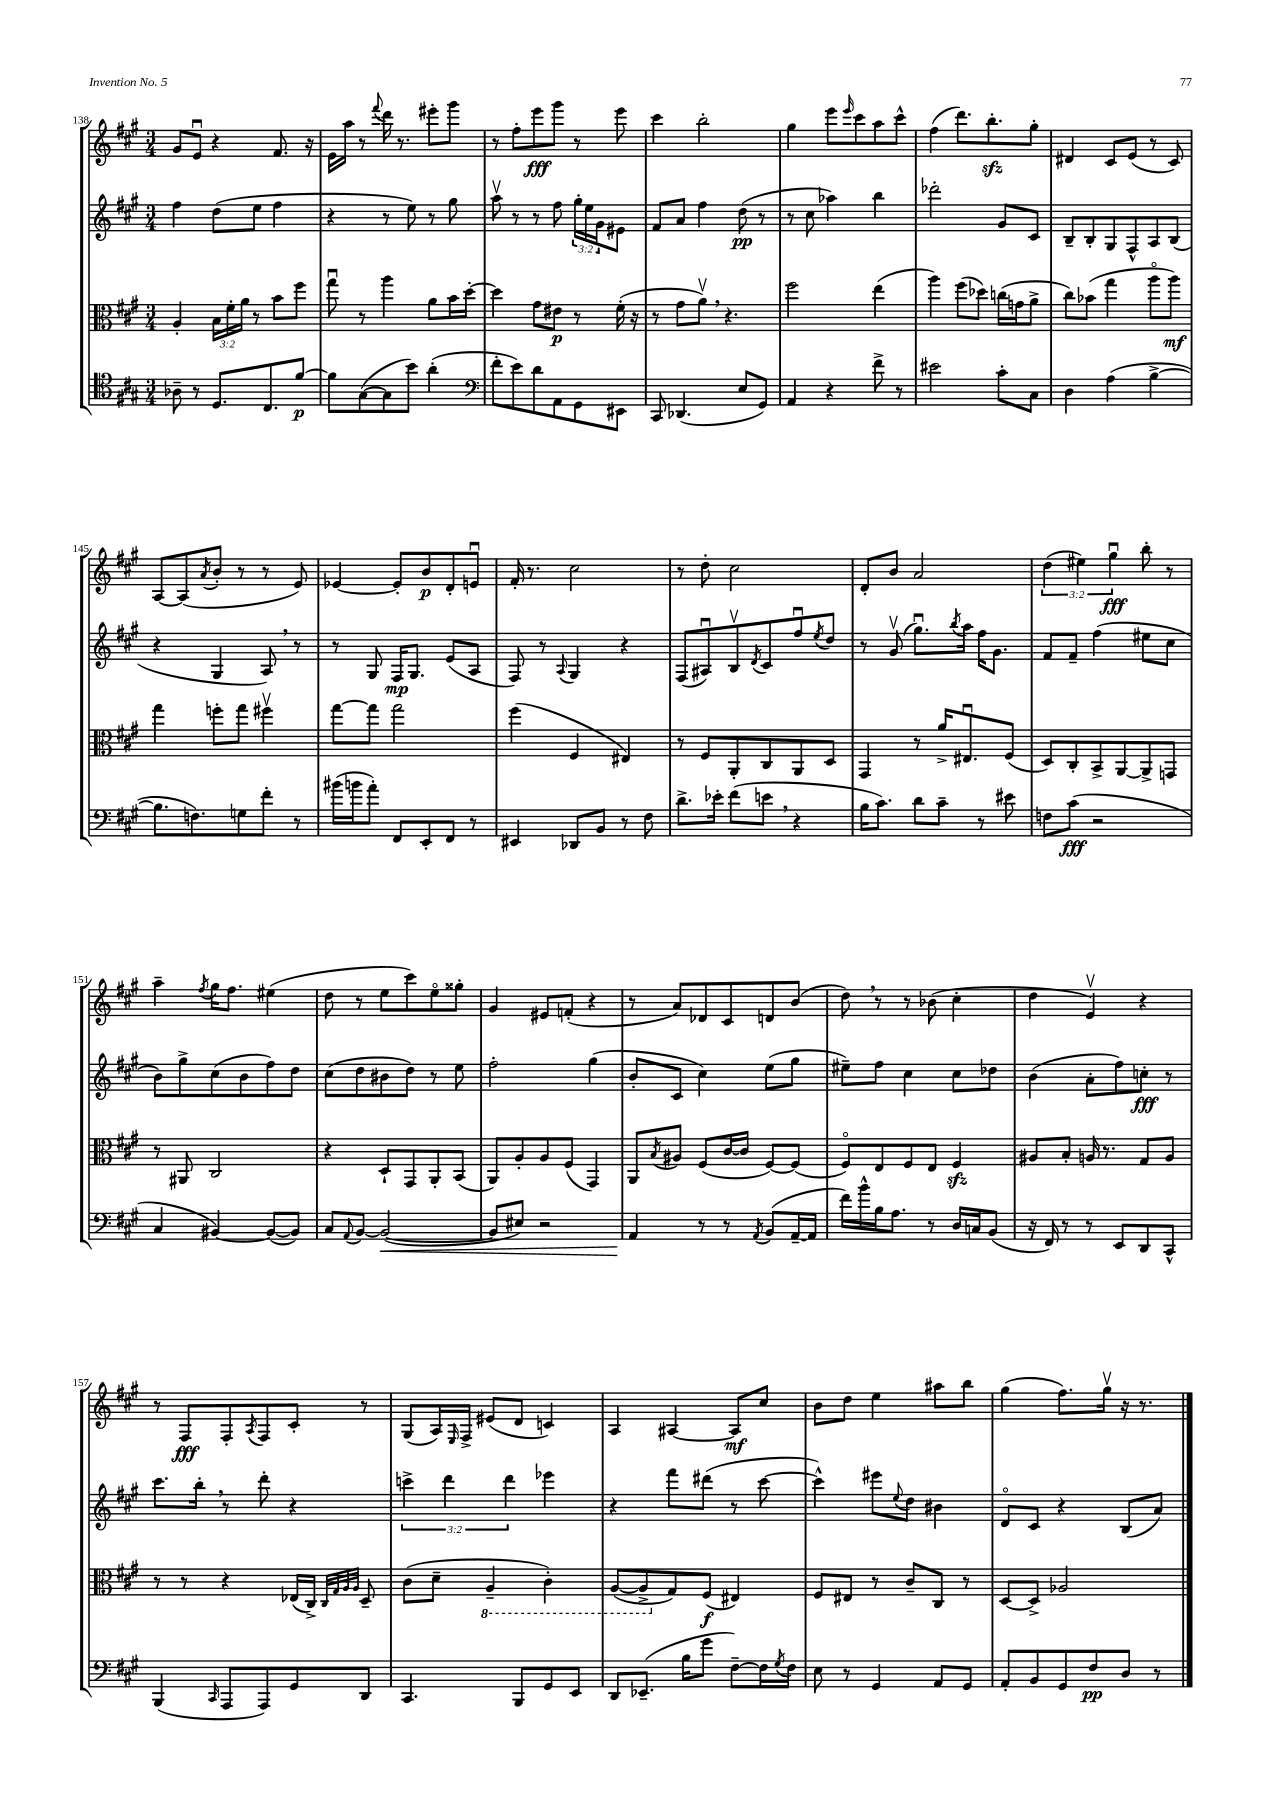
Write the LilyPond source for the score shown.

<<
\new StaffGroup <<
\new Staff = "s0" {
    \clef treble \key a \major \numericTimeSignature \time 3/4 \override Staff.TupletNumber.text = #tuplet-number::calc-fraction-text
    gis'8 e'8\downbow r4 fis'8. r16 |
    e'16 a''16 r8 \appoggiatura { fis'''8 } d'''16 r8. eis'''8-. gis'''8 |
    r8 fis''8-. e'''8\fff gis'''8 r8 e'''8 |
    cis'''4 b''2-. |
    gis''4 e'''8 \grace { e'''16 } cis'''8 a''8 cis'''8-^ |
    fis''4( d'''8.) b''8.-.\sfz gis''8-. |
    dis'4 cis'8 e'8( r8 cis'8) |
    a8~ a8( \acciaccatura { a'8 } b'8-. r8 r8 e'8) |
    ees'4~ ees'8-. b'8\p d'8-. e'8\downbow |
    fis'16-. r8. cis''2 |
    r8 d''8-. cis''2 |
    d'8-. b'8 a'2 |
    \tuplet 3/2 { d''4( eis''4) gis''4\downbow\fff } b''8-. r8 |
    a''4-- \acciaccatura { fis''8 } gis''16 fis''8. eis''4( |
    d''8 r8 e''8 cis'''8) e''8\flageolet gisis''8-. |
    gis'4 eis'8 f'8-.( r4 |
    r8 a'8) des'8 cis'8 d'8 b'8( |
    d''8) \breathe r8 r8 bes'8( cis''4-. |
    d''4 e'4\upbow) r4 |
    r8 fis8\fff fis8-. \acciaccatura { a8 } fis8 cis'8-. r8 |
    gis8( a16) \grace { e16 } fis16-> eis'8( d'8 c'4) |
    a4 ais4~ ais8\mf cis''8 |
    b'8 d''8 e''4 ais''8 b''8 |
    gis''4( fis''8.) gis''16\upbow r16 r8. \bar "|." |
}
\new Staff = "s1" {
    \clef treble \key a \major \numericTimeSignature \time 3/4 \override Staff.TupletNumber.text = #tuplet-number::calc-fraction-text
    fis''4 d''8( e''8 fis''4 |
    r4 r8 e''8) r8 gis''8 |
    a''8\upbow r8 r8 fis''8 \tuplet 3/2 { gis''16-. e''16 gis'16 } eis'8 |
    fis'8 a'8 fis''4 d''8\pp( r8 |
    r8 cis''8 aes''4) b''4 |
    des'''2-. gis'8 cis'8 |
    b8-- b8-. gis8 fis8-^ a8 b8( |
    r4 gis4 a8) \breathe r8 |
    r8 gis8 fis16\mp gis8. e'8( a8 |
    fis8) r8 \appoggiatura { a8 } gis4 r4 |
    fis8( ais8\downbow) b8\upbow \acciaccatura { d'8 } cis'8 fis''8\downbow \acciaccatura { e''8 } d''8 |
    r8 gis'8\upbow( gis''8.\downbow) \acciaccatura { b''8 } a''16 fis''16 gis'8. |
    fis'8 fis'8-- fis''4( eis''8 cis''8 |
    b'8) gis''8-> cis''8( b'8 fis''8) d''8 |
    cis''8( d''8 bis'8 d''8) r8 e''8 |
    fis''2-. gis''4( |
    b'8-. cis'8 cis''4) e''8( gis''8 |
    eis''8--) fis''8 cis''4 cis''8 des''8 |
    b'4( a'8-. fis''8) c''8-.\fff r8 |
    cis'''8. b''16-. \breathe r8 d'''8-. r4 |
    \tuplet 3/2 { c'''4-> d'''4 d'''4 } ees'''4 |
    r4 fis'''8 dis'''8( r8 cis'''8~ |
    cis'''4-^) eis'''8 \appoggiatura { e''8 } d''8 bis'4 |
    d'8\flageolet cis'8 r4 b8( a'8) \bar "|." |
}
\new Staff = "s2" {
    \clef alto \key a \major \numericTimeSignature \time 3/4 \override Staff.TupletNumber.text = #tuplet-number::calc-fraction-text
    a4-. \tuplet 3/2 { b16 fis'16-. a'16 } r8 b'8 fis''8 |
    gis''8\downbow r8 a''4 a'8 b'16 d''16~-. |
    d''4 gis'8 eis'8\p r8 fis'16-.( r16 |
    r8 gis'8 a'8\upbow) \breathe r4. |
    fis''2 e''4( |
    a''4) fis''8( des''8) c''16( g'16 a'8-> |
    cis''8) bes'8( gis''4 a''8\flageolet a''8\mf) |
    gis''4 f''8-. gis''8 fis''4\upbow |
    gis''8~ gis''8 gis''2 |
    fis''4( fis4 eis4) |
    r8 fis8 a,8-. cis8 a,8 d8 |
    gis,4 r8 a'16-> eis8.\downbow fis8( |
    d8) cis8-. b,8-> a,8~ a,8-> g,8 |
    r8 ais,8 cis2 |
    r4 d8-! gis,8 a,8-. b,8( |
    a,8) a8-. a8 fis8( gis,4) |
    a,8 \acciaccatura { b8 } ais8 fis8( cis'16~ cis'16 fis8~) fis8( |
    fis8\flageolet) e8 fis8 e8 fis4\sfz |
    ais8 b8-. a16 r8. gis8 a8 |
    r8 r8 r4 ees16( cis16->) \grace { cis32 gis32 a32 a32 } d8-- |
    cis'8( d'8-- \ottava #-1 a,4-- cis4-.) |
    a,8~( a,8-> \ottava #0 gis8) fis8\f( eis4) |
    fis8 eis8 r8 cis'8-- cis8 r8 |
    d8~ d8-> aes2 \bar "|." |
}
\new Staff = "s3" {
    \clef tenor \key a \major \numericTimeSignature \time 3/4
    aes8-- r8 d8. cis8. fis'8~\p |
    fis'8 gis8~( gis8 b'8) a'4-.( |
    \clef bass fis'8-. e'8) d'8 a,8 gis,8 eis,8 |
    cis,8 des,4.( e8 gis,8) |
    a,4 r4 fis'8-> r8 |
    eis'2 cis'8-. cis8 |
    d4 a4( b4~-> |
    b8. f8.) g8 fis'8-. r8 |
    bis'16( b'16 a'8-.) fis,8 e,8-. fis,8 r8 |
    eis,4 des,8 b,8 r8 fis8 |
    d'8.-> ees'16-. fis'8( e'8 \breathe r4 |
    b16 cis'8.) d'8 cis'8-- r8 eis'8 |
    f8 cis'8\fff( r2 |
    cis4 bis,4~) bis,8~( bis,8) |
    cis8 \appoggiatura { a,8 } b,8~ b,2~\<( |
    b,8 eis8) r2 |
    a,4\! r8 r8 \acciaccatura { a,8 } b,8( a,16~-- a,16 |
    fis'16) b'16-^ b16 a8. r8 d16 c16 b,8( |
    r16 fis,16) r8 r8 e,8 d,8 cis,8-^ |
    b,,4( \grace { cis,16 } a,,8 a,,8) gis,8 d,8 |
    cis,4. b,,8 gis,8 e,8 |
    d,8 ees,8.--( b16 gis'8 fis8~--) fis16 \acciaccatura { gis8 } fis16 |
    e8 r8 gis,4 a,8 gis,8 |
    a,8-. b,8 gis,8 fis8\pp d8 r8 \bar "|." |
}
>>
>>
\layout { \context { \Score currentBarNumber = #138 } }
